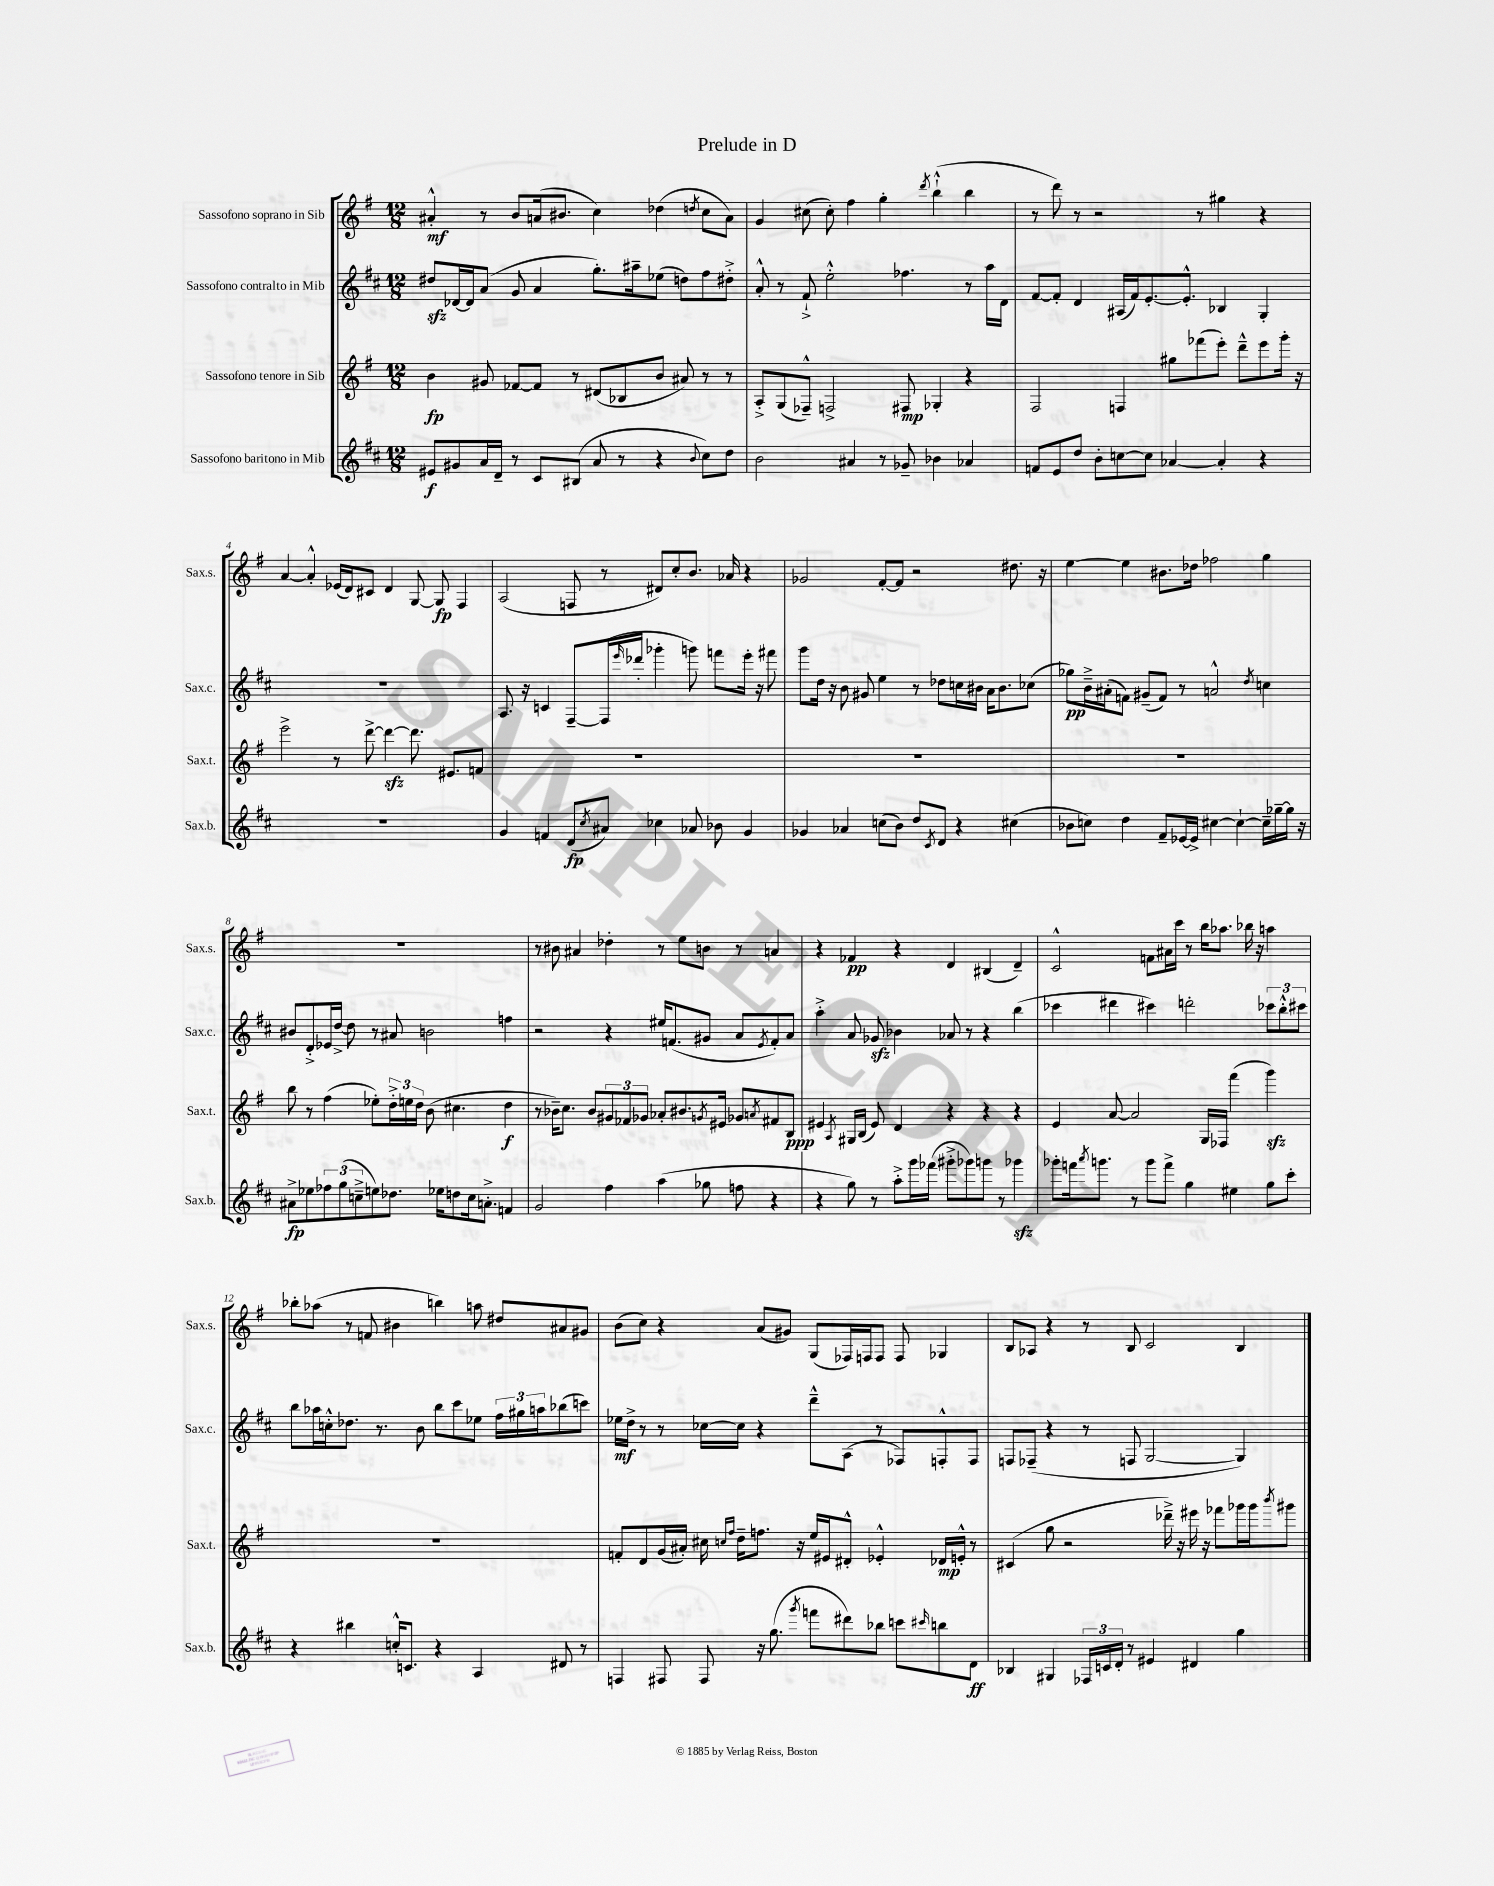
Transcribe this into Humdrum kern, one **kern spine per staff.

**kern	**dynam	**kern	**dynam	**kern	**dynam	**kern	**dynam
*part4	*part4	*part3	*part3	*part2	*part2	*part1	*part1
*staff4	*staff4	*staff3	*staff3	*staff2	*staff2	*staff1	*staff1
*I"Sassofono baritono in Mib	*	*I"Sassofono tenore in Sib	*	*I"Sassofono contralto in Mib	*	*I"Sassofono soprano in Sib	*
*I'Sax.b.	*	*I'Sax.t.	*	*I'Sax.c.	*	*I'Sax.s.	*
*clefG2	*	*clefG2	*	*clefG2	*	*clefG2	*
*k[f#c#]	*	*k[f#]	*	*k[f#c#]	*	*k[f#]	*
*M12/8	*	*M12/8	*	*M12/8	*	*M12/8	*
=1	=1	=1	=1	=1	=1	=1	=1
8e#X/L	f	4b\	fp	8dd#Xzz/L	.	4a#X'^^/	mf
8g#X/	.	.	.	[16d-X/L	.	.	.
.	.	.	.	16d-/J]	.	.	.
16a/L	.	8g#X/	.	(8a/J	.	8r	.
16d~/JJ	.	.	.	.	.	.	.
8r	.	[8f-X/L	.	8g/	.	8b/L	.
8c#/L	.	8f-/J]	.	4a/	.	(16an/k	.
.	.	.	.	.	.	8.b#X/J	.
(8B#X/J	.	8r	.	.	.	.	.
8a/	.	(8d#X/L	.	8.gg'\L)	.	4cc\)	.
8r	.	8B-X/	.	.	.	.	.
.	.	.	.	16aa#X~\k	.	.	.
4r	.	8b/J	.	(8ee-X\J	.	(4dd-X\	.
.	.	8a#X/)	.	8ddn\L)	.	.	.
8qqb/	.	.	.	.	.	8qddn/	.
8cc#\L)	.	8r	.	8ff#\	.	8cc\L	.
8dd\J	.	8r	.	8dd#X'^\J	.	8a\J)	.
=2	=2	=2	=2	=2	=2	=2	=2
2b\	.	8A'^/L	.	8a'^^/	.	4g/	.
.	.	(8G/	.	8r	.	.	.
.	.	8F-X~^^/J)	.	8f#`^/	.	(8cc#X\	.
.	.	2Fn^/	.	2ee'^^\	.	8cc#'\)	.
4a#X/	.	.	.	.	.	4ff#\	.
8r	.	.	.	.	.	4gg'\	.
8g-X~/	.	8F#X/	mp	4.ff-X\	.	.	.
.	.	.	.	.	.	8qddd/	.
4b-X\	.	4G-X'/	.	.	.	(4bb`^^\	.
4a-X/	.	4r	.	8r	.	4bb\	.
.	.	.	.	16aa\LL	.	.	.
.	.	.	.	16d\JJ	.	.	.
=3	=3	=3	=3	=3	=3	=3	=3
8fn/L	.	2F#/	.	[8f#/L	.	8r	.
8e/	.	.	.	8f#'/J]	.	8ddd\)	.
8dd/J	.	.	.	4d/	.	8r	.
8b'\L	.	.	.	.	.	2r	.
[8ccn\	.	4Fn/	.	(16A#X/LL	.	.	.
.	.	.	.	16f#/J)	.	.	.
8cc\J]	.	.	.	[8.e'/	.	.	.
[4a-X/	.	8gg#X\L	.	.	.	.	.
.	.	.	.	8.e'^^/J]	.	.	.
.	.	(8fff-X\	.	.	.	8r	.
4a-'/]	.	8eee'\J)	.	4B-X/	.	4gg#X\	.
.	.	8ddd~^^\L	.	.	.	.	.
4r	.	8eee\	.	4G'/	.	4r	.
.	.	16ggg'\Jk	.	.	.	.	.
.	.	16r	.	.	.	.	.
!!LO:LB:g=z
=4	=4	=4	=4	=4	=4	=4	=4
1.r	.	2eee^\	.	1.r	.	[4a/	.
.	.	.	.	.	.	4a'^^/]	.
.	.	8r	.	.	.	(16e-X/LL	.
.	.	.	.	.	.	16d/J)	.
.	.	[8ddd^\	.	.	.	8c#X/J	.
.	.	4dddzz\_	.	.	.	4d/	.
.	.	8.ddd\]	.	.	.	[8G/	.
.	.	.	.	.	.	8G/]	fp
.	.	8.e#X/L	.	.	.	.	.
.	.	.	.	.	.	4F#/	.
.	.	8fn/J	.	.	.	.	.
=5	=5	=5	=5	=5	=5	=5	=5
4g/	.	1.r	.	8.A/	.	(2A/	.
.	.	.	.	16r	.	.	.
4fn/	.	.	.	4cn/	.	.	.
(8d/L	fp	.	.	[8F#~/L	.	8Fn/	.
8qcc#/	.	.	.	.	.	.	.
8a#X/J)	.	.	.	(16F#/L]	.	8r	.
.	.	.	.	16qqeee/	.	.	.
.	.	.	.	16ddd-X'/JJ	.	.	.
4cc-X\	.	.	.	4ggg-X'\	.	8d#X/L)	.
.	.	.	.	.	.	8cc'/	.
8a-X/	.	.	.	8gggn\)	.	8.b/J	.
8b-X\	.	.	.	8fffn\L	.	.	.
.	.	.	.	.	.	16a-X/	.
4g/	.	.	.	16eee'\Jk	.	4r	.
.	.	.	.	16r	.	.	.
.	.	.	.	8fff#X\	.	.	.
=6	=6	=6	=6	=6	=6	=6	=6
4g-X/	.	1.r	.	8ggg\L	.	2g-X/	.
.	.	.	.	16dd\Jk	.	.	.
.	.	.	.	16r	.	.	.
4a-X/	.	.	.	8b\	.	.	.
.	.	.	.	8g#X/	.	.	.
(8ccn\L	.	.	.	4ee\	.	[8f#'/L	.
8b\J)	.	.	.	.	.	8f#/J]	.
8dd/L	.	.	.	8r	.	2r	.
8qc#/	.	.	.	.	.	.	.
8d/J	.	.	.	8dd-X\L	.	.	.
4r	.	.	.	16ccn\L	.	.	.
.	.	.	.	16b#X\JJ	.	.	.
.	.	.	.	16a\KL	.	.	.
.	.	.	.	8.b#\	.	.	.
(4cc#X\	.	.	.	.	.	8.dd#X\	.
.	.	.	.	(8cc-X\J	.	.	.
.	.	.	.	.	.	16r	.
=7	=7	=7	=7	=7	=7	=7	=7
8b-X\L	.	1.r	.	8gg-X\L)	pp	[4ee\	.
8ccn\J)	.	.	.	16b~^\L	.	.	.
.	.	.	.	(16a#X'\J	.	.	.
4dd\	.	.	.	8fn\J)	.	4ee\]	.
.	.	.	.	(8g#X~/L	.	.	.
8f#~/L	.	.	.	8f/J)	.	8.b#X\L	.
[16e-X/L	.	.	.	8r	.	.	.
16e-^/JJ]	.	.	.	.	.	16dd-X\Jk	.
[4cc#X\	.	.	.	2an^^/	.	2ff-X\	.
4cc#`\_	.	.	.	.	.	.	.
.	.	.	.	8qdd/	.	.	.
16cc#~\LL]	.	.	.	4ccn\	.	4gg\	.
[16gg-X~\	.	.	.	.	.	.	.
16gg-\JJ]	.	.	.	.	.	.	.
16r	.	.	.	.	.	.	.
!!LO:LB:g=z
=8	=8	=8	=8	=8	=8	=8	=8
8a#X^\L	fp	8bb\	.	8b#X/L	.	1.r	.
8ee-X\	.	8r	.	8d'^/	.	.	.
12ff-X\	.	(4ff#\	.	16e-X/L	.	.	.
.	.	.	.	[16dd^/JJ	.	.	.
(12gg\	.	.	.	.	.	.	.
.	.	.	.	8dd\]	.	.	.
12ccn~^\	.	.	.	.	.	.	.
8een\)	.	8ee-X'\L)	.	8r	.	.	.
8.dd-X\J	.	24dd'^\L	.	8a#X/	.	.	.
.	.	24een\	.	.	.	.	.
.	.	24dd\JJ	.	.	.	.	.
.	.	(8b\	.	2bn\	.	.	.
16ee-X\KL	.	.	.	.	.	.	.
8ddn\	.	4.cc#X\	.	.	.	.	.
16cc\k	.	.	.	.	.	.	.
8.an'^\J	.	.	.	.	.	.	.
4fn/	.	4dd\	f	4ffn\	.	.	.
=9	=9	=9	=9	=9	=9	=9	=9
2g/	.	8r	.	2r	.	8r	.
.	.	16b-X~\KL)	.	.	.	8b#X\	.
.	.	8.cc\J	.	.	.	.	.
.	.	.	.	.	.	4a#X/	.
.	.	8b-/L	.	.	.	.	.
4ff#\	.	12g#X/	.	4r	.	4dd-X'\	.
.	.	12f-X/	.	.	.	.	.
.	.	12g-X/J	.	.	.	.	.
(4aa\	.	8a-X'/L	.	16ee#X/KL	.	8r	.
.	.	.	.	(8.fn/	.	.	.
.	.	8.b#X/	.	.	.	8ee\L	.
8gg-X\	.	.	.	8g#X/J	.	8bn\J	.
.	.	8qgn/	.	.	.	.	.
.	.	16e#X/Jk	.	.	.	.	.
8ffn\	.	8g-X/L	.	8a/L	.	8r	.
.	.	8qan/	.	8qe/	.	.	.
4r	.	8f#X/	.	8f'/)	.	4an/	.
.	.	8B/J	ppp	8a/J	.	.	.
=10	=10	=10	=10	=10	=10	=10	=10
4r	.	4e#X/	.	4aa'^\	.	4r	.
.	.	8qA/	.	.	.	.	.
8gg\)	.	16G#X/LL	.	8a/	.	4f-X/	pp
.	.	(16B/JJ	.	.	.	.	.
8r	.	8e#/)	.	8g-Xzz/	.	.	.
8aa'^\L	.	4d/	.	4b-X\	.	4r	.
16ggg\L	.	.	.	.	.	.	.
(16fff-X\JJ	.	.	.	.	.	.	.
8ggg#X'^\L	.	4r	.	8a-X/	.	4d/	.
8ggg-X\)	.	.	.	8r	.	.	.
8gggn\J	.	4r	.	4r	.	(4B#X/	.
8r	.	.	.	.	.	.	.
4ggg-Xzz\	.	4r	.	(4bb\	.	4d~/)	.
=11	=11	=11	=11	=11	=11	=11	=11
8ggg-X'\L	.	4e/	.	4ccc-X\	.	2c^^/	.
16fffn\k	.	.	.	.	.	.	.
8qaaa/	.	.	.	.	.	.	.
8.gggn\J	.	.	.	.	.	.	.
.	.	[8a/	.	4ddd#X\	.	.	.
8r	.	2a/]	.	.	.	.	.
8ggg\L	.	.	.	4ccc#X\)	.	8fn\L	.
8fff^\J	.	.	.	.	.	16a#X\L	.
.	.	.	.	.	.	16ccc\JJ	.
4gg\	.	.	.	2dddn'\	.	8r	.
.	.	16G/LL	.	.	.	16bb\KL	.
.	.	16F-X/JJ	.	.	.	8.aa-X\J	.
4ee#X\	.	(4fff#\	.	.	.	.	.
.	.	.	.	.	.	16bb-X\	.
.	.	.	.	.	.	16r	.
8gg\L	.	4gggzz\)	.	12ccc-X\L	.	4aan\	.
.	.	.	.	12bb'^^\	.	.	.
8ccc#'\J	.	.	.	.	.	.	.
.	.	.	.	12ccc#X\J	.	.	.
!!LO:LB:g=z
=12	=12	=12	=12	=12	=12	=12	=12
4r	.	1.r	.	8bb\L	.	8bb-X'\L	.
.	.	.	.	16aa-X\L	.	(8aa-X\J	.
.	.	.	.	16ccn'^^\J	.	.	.
4bb#X\	.	.	.	8.dd-X\J	.	8r	.
.	.	.	.	.	.	8fn/	.
.	.	.	.	8.r	.	.	.
16ccn'^^/KL	.	.	.	.	.	4b#X\	.
8.cn/J	.	.	.	.	.	.	.
.	.	.	.	8b\	.	.	.
4r	.	.	.	8bb\L	.	4bbn\)	.
.	.	.	.	8ccc#\	.	.	.
4A/	.	.	.	8ee-X\J	.	8aan\	.
.	.	.	.	24ff#\LL	.	8dd#X/L	.
.	.	.	.	24gg#X\	.	.	.
.	.	.	.	24aan\J	.	.	.
8d#X/	.	.	.	(8bb-X\	.	8a#X/	.
8r	.	.	.	8cccn\J)	.	8g#X/J	.
=13	=13	=13	=13	=13	=13	=13	=13
4Fn/	.	8fn'/L	.	16ee-X\LL	mf	(8b\L	.
.	.	.	.	16dd^\JJ	.	.	.
.	.	8d/	.	8r	.	8cc\J)	.
8F#X/	.	(16g/L	.	8r	.	4r	.
.	.	16a#X'/JJ)	.	.	.	.	.
8F#/	.	16cc#X\	.	[16cc-X\LL	.	.	.
.	.	16qqccn/LL	.	.	.	.	.
.	.	16qqff#/JJ	.	.	.	.	.
.	.	16dd~\KL	.	16cc-\JJ]	.	.	.
16r	.	8.ffn\J	.	4r	.	(8a/L	.
(8.gg\	.	.	.	.	.	.	.
.	.	.	.	.	.	8g#X/J)	.
.	.	16r	.	.	.	.	.
8qggg/	.	.	.	.	.	.	.
8fffn\L	.	16ee/LL	.	8ddd~^^\L	.	(8G/L	.
.	.	16e#X/J	.	.	.	.	.
8ddd#X\)	.	8d#X'^^/J	.	(8A\J	.	16F-X/L)	.
.	.	.	.	.	.	16Fn/J	.
8bb-X\J	.	4e-X'^^/	.	8r	.	8F/J	.
8cccn\L	.	.	.	8F-X/L)	.	8F/	.
16qqccc#X/	.	.	.	.	.	.	.
8bbn\	.	16d-X/LL	mp	8Fn'^^/	.	4G-X/	.
.	.	16en'^^/JJ	.	.	.	.	.
8d\J	ff	8r	.	8F/J	.	.	.
=14	=14	=14	=14	=14	=14	=14	=14
4B-X/	.	(4c#X/	.	8Fn/L	.	8B/L	.
.	.	.	.	(8F-X~/J	.	8A-X/J	.
4G#X/	.	8gg\	.	4r	.	4r	.
.	.	2r	.	.	.	.	.
24F-X/LL	.	.	.	8r	.	8r	.
24cn/	.	.	.	.	.	.	.
24d'/JJ	.	.	.	.	.	.	.
8r	.	.	.	8Fn/	.	8B/	.
4e#X/	.	.	.	[2G/	.	2c/	.
.	.	16ddd-X~^\)	.	.	.	.	.
.	.	16r	.	.	.	.	.
4d#X/	.	16eee#X\	.	.	.	.	.
.	.	16r	.	.	.	.	.
.	.	8fff-X\L	.	.	.	.	.
4gg\	.	16ggg-X\L	.	4G/])	.	4B/	.
.	.	16ggg-\J	.	.	.	.	.
.	.	8qbbb/	.	.	.	.	.
.	.	8ggg#X\J	.	.	.	.	.
==	==	==	==	==	==	==	==
*-	*-	*-	*-	*-	*-	*-	*-
